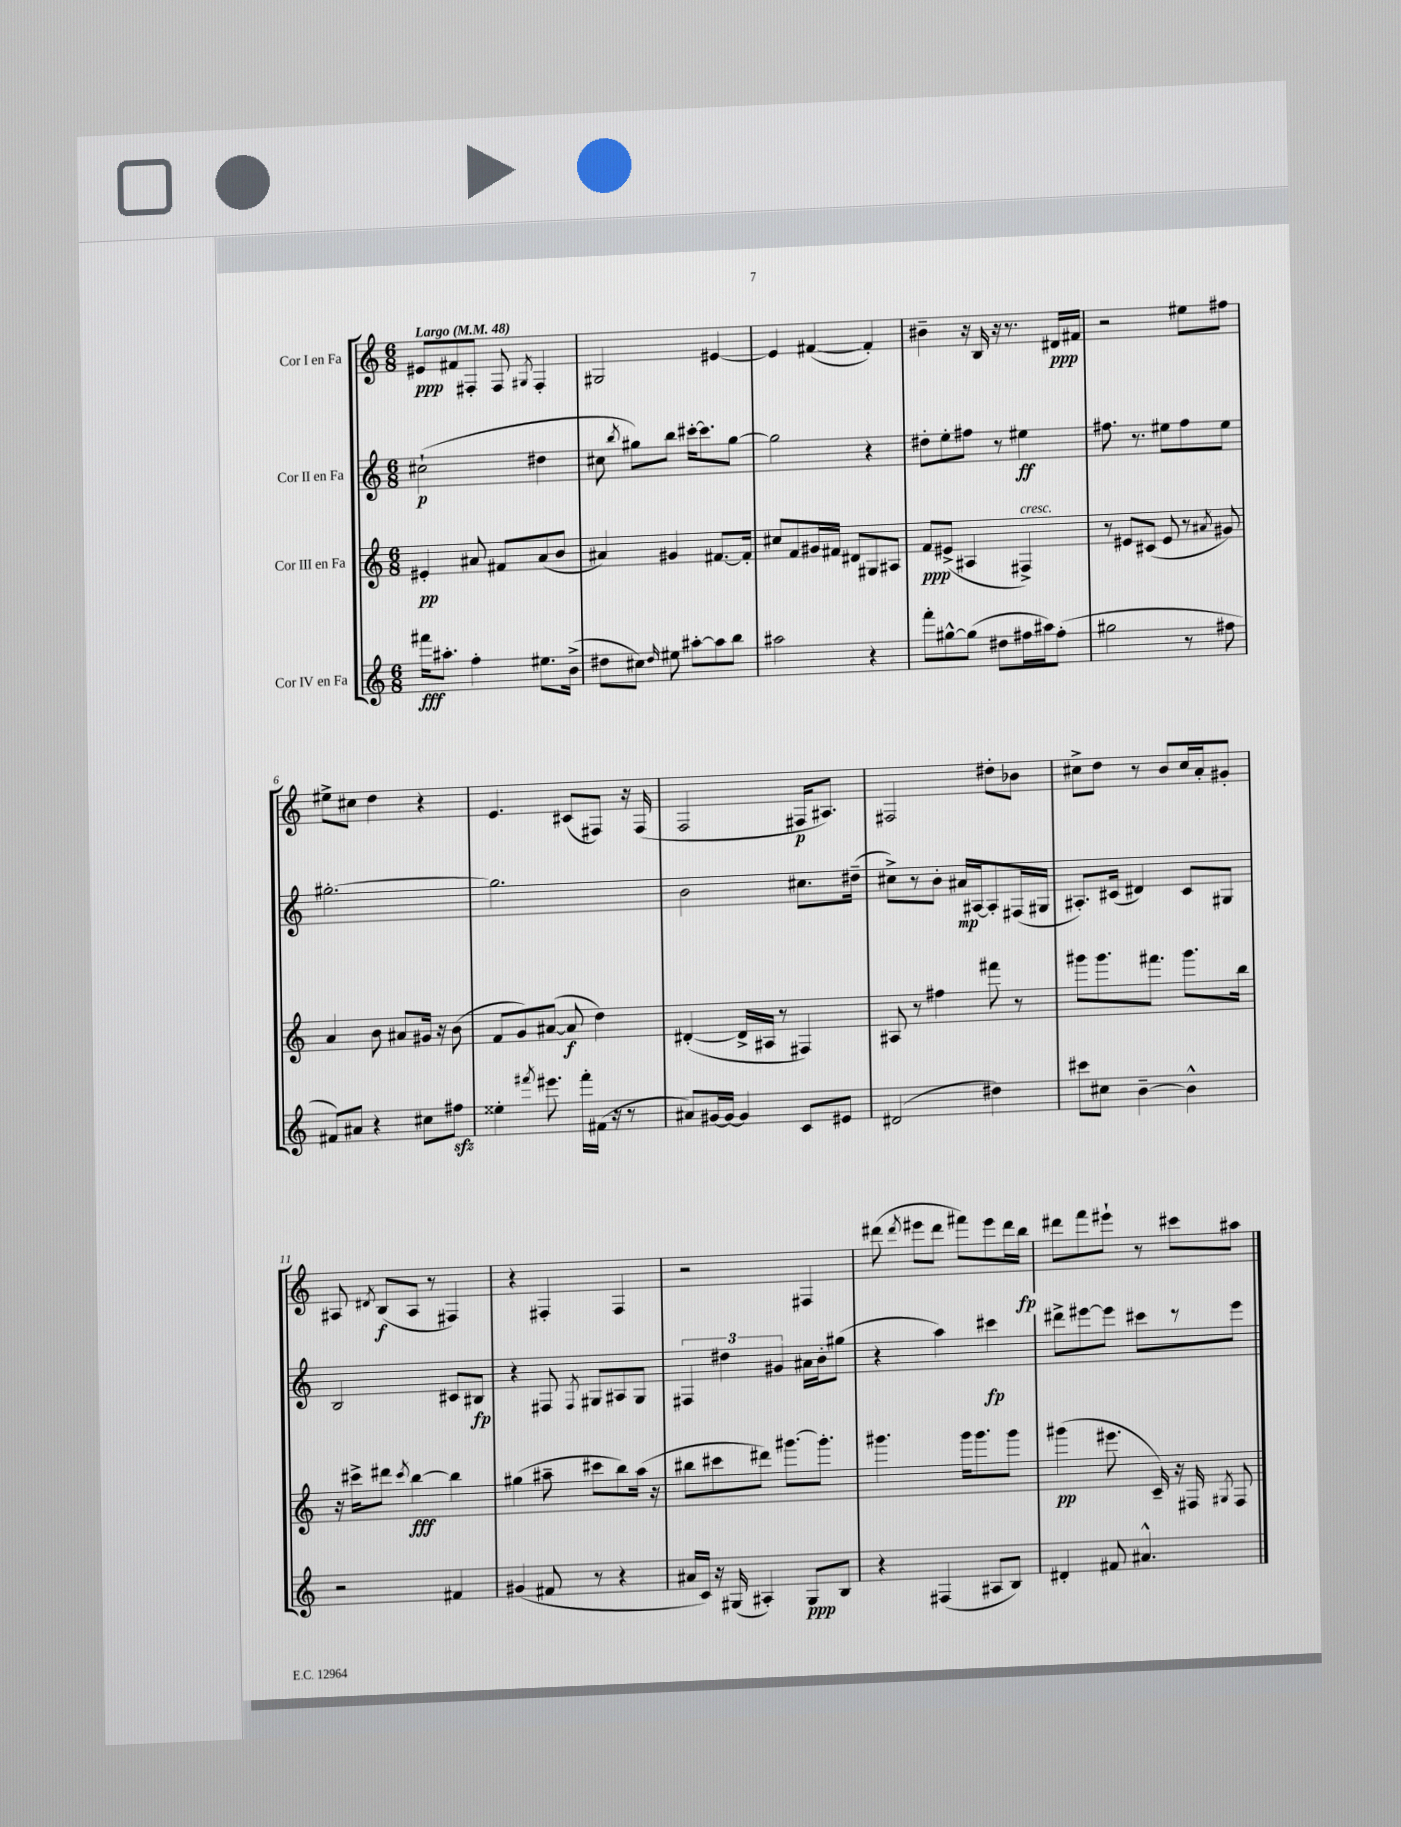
<<
\new StaffGroup <<
\new Staff = "s0" \with { instrumentName = "Cor I en Fa" } {
    \clef treble \key c \major \numericTimeSignature \time 6/8 \tempo "Largo" 4 = 48
    \autoBeamOff eis'8[\ppp fis'8 fis8]-. fis8 \acciaccatura { gis8 } fis4-. |
    gis2 eis'4~ |
    eis'4 fis'4~( fis'4-.) |
    bis'4-- r16 b16 r16 r8. dis'16[\ppp fis'16] |
    r2 eis''8[ fis''8] |
    eis''8[-> cis''8] d''4 r4 |
    e'4. cis'8[( fis8]) r16 fis16( |
    f2 fis16[\p ais8.]) |
    fis2 dis''8[-. bes'8] |
    cis''8[-> d''8] r8 b'8[ cis''16 a'16-. gis'8]-. |
    ais8 \acciaccatura { dis'8 } b8[\f( ais8] r8 fis4) |
    r4 fis4-. fis4 |
    r2 fis4 |
    dis'''8( \acciaccatura { dis'''8 } eis'''8[ dis'''8] fis'''8[) eis'''8 dis'''16 b''16]\fp |
    dis'''8[ f'''8 eis'''8]-! r8 cis'''8[ ais''8] \bar "|." |
}
\new Staff = "s1" \with { instrumentName = "Cor II en Fa" } {
    \clef treble \key c \major \numericTimeSignature \time 6/8
    \autoBeamOff cis''2-!\p( dis''4 |
    cis''8 \acciaccatura { b''8 } gis''8[) b''8] cis'''16[~-. cis'''8. gis''8]~ |
    gis''2 r4 |
    dis''8[-. e''8-. fis''8] r8 eis''4\ff |
    fis''8. r8. eis''8[ fis''8 eis''8] |
    gis''2.~-. |
    gis''2. |
    b'2 cis''8.[ dis''16]--( |
    cis''8[->) r8 b'8]-. ais'16[\mp ais16~ ais8-. fis16( gis16] |
    ais8.[-.) cis'16]( dis'4) cis'8[ gis8] |
    b2 cis'8[ bis8]\fp |
    r4 fis8 \acciaccatura { fis8 } gis8[ ais8 gis8] |
    \tuplet 3/2 { fis4 dis''4 gis'4 } ais'16[ b'16-. gis''8]( |
    r4 a''4) cis'''4\fp |
    dis'''8[-> eis'''8~ eis'''8] cis'''8[ r8 eis'''8] \bar "|." |
}
\new Staff = "s2" \with { instrumentName = "Cor III en Fa" } {
    \clef treble \key c \major \numericTimeSignature \time 6/8
    \autoBeamOff eis'4-.\pp ais'8 fis'8[ ais'8( b'8] |
    ais'4) gis'4 fis'8.[~ fis'16]-. |
    cis''8[ f'8 gis'16 fis'16] dis'8[ gis8 ais8] |
    f'8[\ppp eis'8]->( ais4 fis4->^\markup { \italic "cresc." }) |
    r8 eis'8[ cis'8]( eis'8 r8 \acciaccatura { ais'8 } gis'8) |
    a'4 b'8 ais'8[ gis'16] r16 b'8( |
    f'8[ g'8) ais'8]~( ais'8\f d''4) |
    dis'4~-.( dis'16[-> ais16] r8 fis4) |
    ais8 r8 fis''4 fis'''8 r8 |
    gis'''8[ gis'''8. fis'''8.] gis'''8.[ b''16] |
    r16 cis'''16[-> dis'''8] \acciaccatura { cis'''8 } b''4~\fff b''4 |
    gis''4( ais''8-- cis'''8[ b''8) ais''16]( r16 |
    bis''8[ cis'''8 dis'''8]) gis'''8.[~ gis'''8.]-. |
    gis'''4. gis'''16[ gis'''8. gis'''8] |
    gis'''4\pp( eis'''8. c'16--) r16 fis16 \acciaccatura { gis8 } fis8 \bar "|." |
}
\new Staff = "s3" \with { instrumentName = "Cor IV en Fa" } {
    \clef treble \key c \major \numericTimeSignature \time 6/8
    \autoBeamOff fis'''16[\fff ais''8.]-. f''4-. eis''8.[ b'16]->( |
    dis''8[ cis''8]) \grace { dis''16 } eis''8 ais''8[~-. ais''8 b''8] |
    ais''2 r4 |
    f'''8[-. gis''8~-^ gis''8]( dis''8[ fis''16 ais''16) fis''8]-.( |
    gis''2 r8 fis''8 |
    fis'8[) ais'8] r4 cis''8[ fis''8]\sfz |
    eisis''4-. \acciaccatura { fis'''8 } eis'''8. fis'''16[-. fis'16]( r16 r8 |
    ais'8[) gis'16~ gis'16]~ gis'4 c'8[ eis'8] |
    dis'2( dis''4) |
    cis'''8[ cis''8] b'4~-- b'4-^ |
    r2 fis'4 |
    gis'4( fis'8 r8 r4 |
    ais'16[ c'16]) r16 gis16( ais4-.) gis8[\ppp b8] |
    r4 fis4( ais8[ b8]) |
    dis'4-. fis'8 ais'4.-^ \bar "|." |
}
>>
>>
